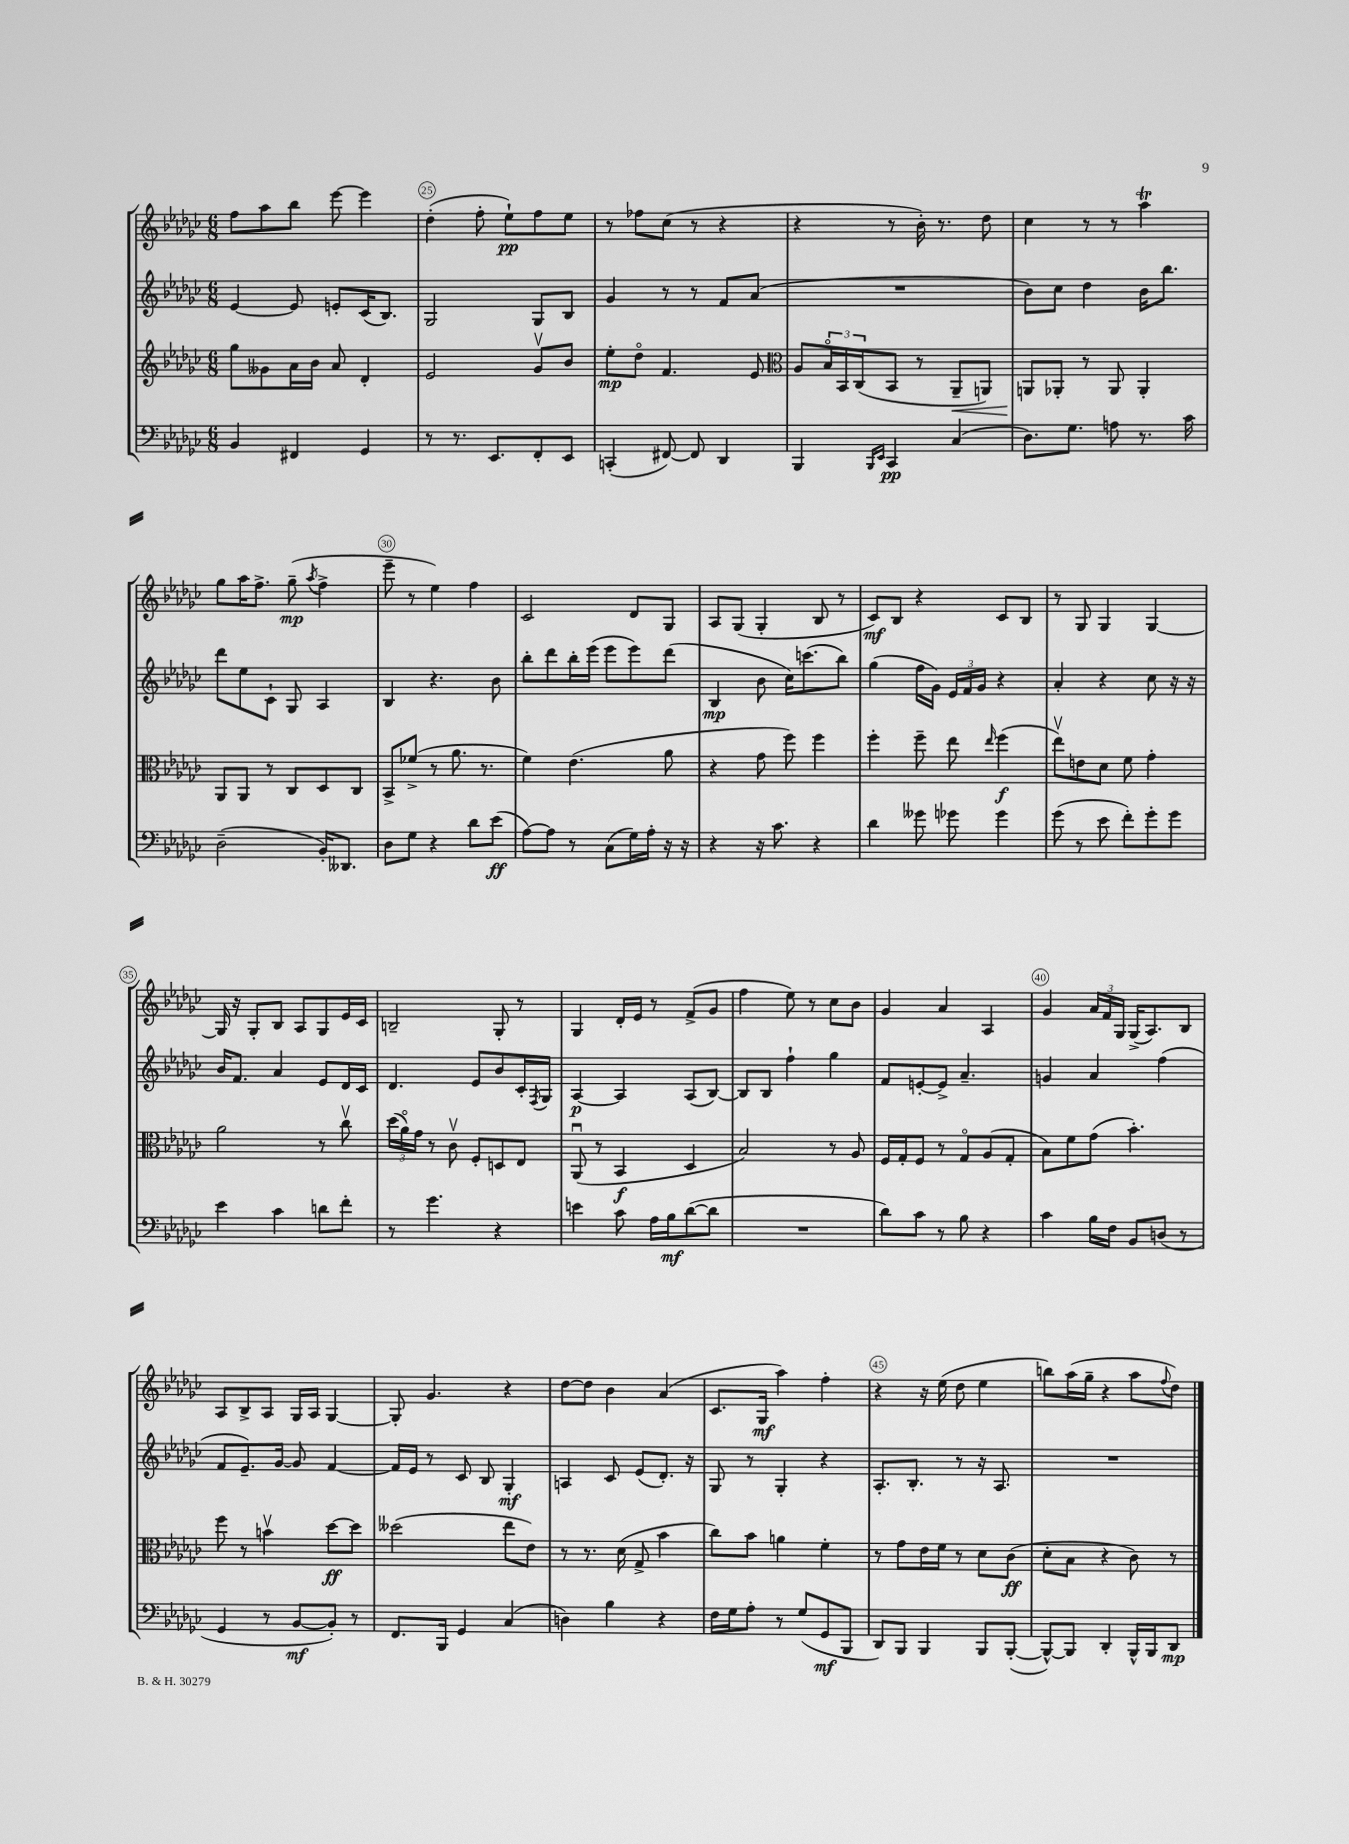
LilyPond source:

<<
\new StaffGroup <<
\new Staff = "s0" {
    \clef treble \key ges \major \numericTimeSignature \time 6/8
    f''8 aes''8 bes''8 ees'''8~ ees'''4 |
    des''4-.( f''8-. ees''8-!\pp) f''8 ees''8 |
    r8 fes''8 ces''8( r8 r4 |
    r4 r8 bes'16-.) r8. des''8 |
    ces''4 r8 r8 aes''4\trill |
    ges''8 aes''16 f''8.-> ges''8--\mp( \acciaccatura { aes''8 } f''4-> |
    ees'''8-- r8 ees''4) f''4 |
    ces'2 des'8 ges8 |
    aes8 ges8( ges4-. bes8 r8 |
    ces'8\mf) bes8 r4 ces'8 bes8 |
    r8 ges8 ges4 ges4~ |
    ges16 r16 ges8-. bes8 aes8 ges8 ees'16 ces'16 |
    b2-- ges8-. r8 |
    ges4 des'16-. ees'16 r8 f'8->( ges'8 |
    f''4 ees''8) r8 ces''8 bes'8 |
    ges'4 aes'4 aes4 |
    ges'4 \tuplet 3/2 { aes'16 f'16 ges16 } ges16->( aes8.) bes8 |
    aes8 bes8-> aes8 ges16 aes16 ges4~ |
    ges8-. ges'4. r4 |
    des''8~ des''8 bes'4 aes'4( |
    ces'8. ges16\mf aes''4) f''4-. |
    r4 r16 ees''16( des''8 ees''4 |
    b''8) aes''16( ges''16-- r4 aes''8 \appoggiatura { f''8 } des''8) \bar "|." |
}
\new Staff = "s1" {
    \clef treble \key ges \major \numericTimeSignature \time 6/8
    ees'4~ ees'8 e'8-. ces'16( bes8.) |
    ges2 ges8 bes8 |
    ges'4 r8 r8 f'8 aes'8( |
    R2. |
    bes'8) ces''8 des''4 bes'16 bes''8. |
    des'''8 ees''8 ces'8-! ges8 aes4 |
    bes4 r4. bes'8 |
    bes''8-. des'''8 bes''16-. ees'''16( ees'''8 ees'''8) des'''8( |
    bes4\mp bes'8 ces''16) c'''8.( bes''8) |
    ges''4( f''16 ges'16) \tuplet 3/2 { ees'16 f'16 ges'16 } r4 |
    aes'4-. r4 ces''8 r16 r16 |
    bes'16 f'8. aes'4 ees'8 des'16 ces'16 |
    des'4. ees'8 bes'8 ces'16-. \acciaccatura { f8 } ges16 |
    aes4~\p aes4 aes8( bes8~) |
    bes8 bes8 f''4-! ges''4 |
    f'8 e'8~-. e'8-> aes'4.-- |
    g'4 aes'4 f''4( |
    f'8 ees'8.--) ges'16~ ges'8 f'4~ |
    f'16 ees'16 r8 ces'8 bes8 ges4-.\mf |
    a4 ces'8 ees'8( des'8.-.) r16 |
    ges8 r8 ges4-. r4 |
    aes8.-. bes8.-. r8 r16 aes8. |
    R2. \bar "|." |
}
\new Staff = "s2" {
    \clef treble \key ges \major \numericTimeSignature \time 6/8
    ges''8 geses'8 aes'16 bes'16 aes'8 des'4-. |
    ees'2 ges'8\upbow bes'8 |
    ees''8-.\mp des''8\flageolet f'4. ees'8 |
    \clef alto aes8 \tuplet 3/2 { bes16\flageolet bes,16 ces16( } bes,8 r8 aes,8--\< a,8) |
    a,8\! aes,8-. r8 aes,8 aes,4-. |
    aes,8 aes,8 r8 ces8 des8 ces8 |
    bes,8-> fes'8->( r8 aes'8. r8. |
    f'4) ees'4.( aes'8 |
    r4 ges'8 f''8) f''4 |
    f''4-. f''8-- ees''8 \grace { ees''16 } f''4\f( |
    ees''8\upbow) e'8 des'8 f'8 ges'4-. |
    aes'2 r8 ces''8\upbow |
    \tuplet 3/2 { des''16( aes'16\flageolet) ges'16 } r8 ces'8\upbow f8-. d8 ees8 |
    aes,8\downbow( r8 bes,4\f des4 |
    bes2) r8 aes8 |
    f16 ges16-. f8 r8 ges8\flageolet aes8( ges8-. |
    bes8) f'8 ges'8( bes'4.-.) |
    f''8 r8 b'4\upbow des''8~\ff des''8 |
    deses''2( ees''8 ees'8) |
    r8 r8. des'16( ges8-> bes'4 |
    ces''8) bes'8 a'4 f'4-. |
    r8 ges'8 ees'16 f'16 r8 des'8 ces'8\ff( |
    des'8-. bes8 r4 ces'8) r8 \bar "|." |
}
\new Staff = "s3" {
    \clef bass \key ges \major \numericTimeSignature \time 6/8
    bes,4 fis,4 ges,4 |
    r8 r8. ees,8. f,8-. ees,8 |
    c,4-.( fis,8~) fis,8 des,4 |
    bes,,4 \grace { bes,,16 ees,16 } ces,4\pp ces4( |
    des8.) ges8. a8 r8. ces'16 |
    des2--( bes,16-.) deses,8. |
    des8 ges8 r4 des'8 ees'8\ff( |
    aes8~) aes8 r8 ces8( ges16) aes16-. r16 r16 |
    r4 r16 ces'8. r4 |
    des'4 geses'8 ges'8 ges'4 |
    ges'8( r8 ees'8 f'8-.) ges'8-. ges'8 |
    ees'4 ces'4 d'8 f'8-. |
    r8 ges'4. r4 |
    e'4 ces'8 aes16 bes16\mf des'8~( des'8 |
    R2. |
    des'8) ces'8 r8 bes8 r4 |
    ces'4 bes16 f16 bes,8 d8( r8 |
    ges,4 r8 bes,8~\mf bes,8-.) r8 |
    f,8. bes,,16 ges,4 ces4( |
    d4) bes4 r4 |
    f16 ges16 aes8-. r8 ges8( ges,8\mf bes,,8 |
    des,8) bes,,8 bes,,4 bes,,8 bes,,8~-.( |
    bes,,8~-^) bes,,8 des,4-. bes,,16-^ bes,,16 des,8\mp \bar "|." |
}
>>
>>
\layout { \context { \Score currentBarNumber = #24 \override BarNumber.break-visibility = ##(#f #t #t) barNumberVisibility = #(every-nth-bar-number-visible 5) \override BarNumber.stencil = #(make-stencil-circler 0.1 0.3 ly:text-interface::print) } }
